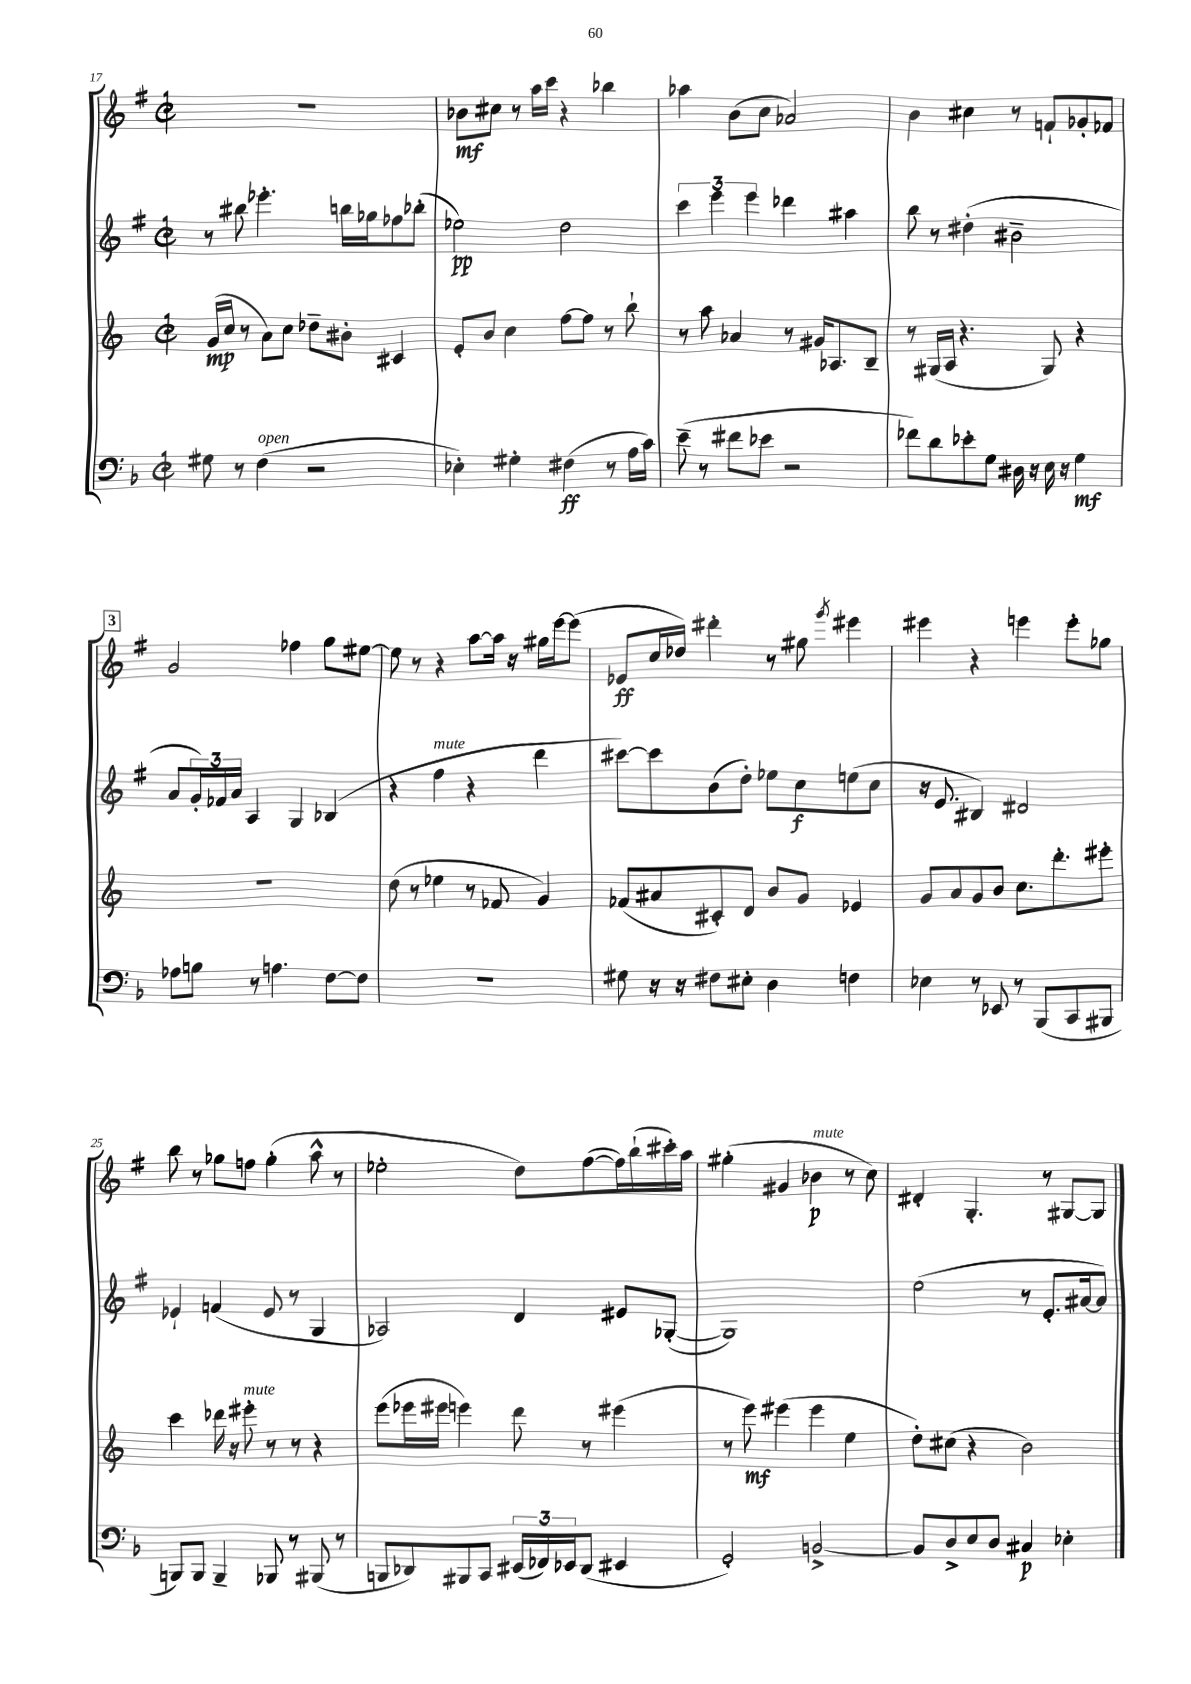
<<
\new StaffGroup <<
\new Staff = "s0" {
    \clef treble \key g \major \defaultTimeSignature \time 2/2
    R1 |
    bes'8\mf cis''8 r8 a''16 c'''16 r4 bes''4 |
    aes''4 b'8( c''8 aes'2) |
    b'4 cis''4 r8 f'8-! ges'8-. fes'8 |
    \mark \markup { \box "3" } g'2 fes''4 g''8 eis''8~ |
    eis''8 r8 r4 a''8~ a''16 r16 gis''16 e'''16~ e'''8( |
    ees'8\ff c''16 des''16) dis'''4-. r8 gis''8 \acciaccatura { g'''8 } eis'''4 |
    eis'''4 r4 e'''4 e'''8-. ges''8 |
    b''8 r8 ges''8 f''8 ges''4-.( a''8-^ r8 |
    ees''2-. d''8) fis''8~( fis''16) b''16-!( cis'''16-.) a''16 |
    gis''4-.( gis'4 bes'4\p^\markup { \italic "mute" } r8 c''8) |
    dis'4-. g4.-. r8 gis8~ gis8 \bar "|." |
}
\new Staff = "s1" {
    \clef treble \key g \major \defaultTimeSignature \time 2/2
    r8 bis''8 ees'''4.-. b''16 ges''16 fes''8 bes''8-.( |
    ees''2\pp) d''2 |
    \tuplet 3/2 { c'''4 e'''4 e'''4 } des'''4 ais''4 |
    b''8 r8 dis''4-.( bis'2-- |
    \mark \markup { \box "3" } a'8 \tuplet 3/2 { g'16-.) fes'16 a'16 } a4 g4 bes4( |
    r4 fis''4^\markup { \italic "mute" } r4 d'''4 |
    cis'''8~) cis'''8 b'8( d''8-.) ees''8 c''8\f e''8( c''8 |
    r16 e'8. bis4) dis'2 |
    ees'4-! f'4( ees'8 r8 g4 |
    aes2) d'4 eis'8 ges8~-.( |
    ges1) |
    e''2( r8 e'8.-. ais'16~ ais'8) \bar "|." |
}
\new Staff = "s2" {
    \clef treble \key c \major \defaultTimeSignature \time 2/2
    g'16\mp( c''16 r8 a'8) c''8 des''8-- bis'8-. cis'4 |
    e'8-. b'8 c''4 f''8~ f''8 r8 b''8-! |
    r8 a''8 aes'4 r8 gis'16 aes8. b8-- |
    r8 gis16( a16 r4. gis8) r4 |
    \mark \markup { \box "3" } R1 |
    d''8( r8 ees''4 r8 fes'8 g'4) |
    fes'8( ais'8 cis'8-.) d'8 b'8 g'8 ees'4 |
    g'8 a'8 g'8 b'8 c''8. d'''8.-. eis'''8-. |
    c'''4 des'''16 r16 eis'''8-.^\markup { \italic "mute" } r8 r8 r4 |
    e'''8( ees'''16 eis'''16 e'''4) d'''8 r8 eis'''4( |
    r8 e'''8\mf) eis'''4( eis'''4 e''4 |
    d''8-.) cis''8( r4 b'2) \bar "|." |
}
\new Staff = "s3" {
    \clef bass \key f \major \defaultTimeSignature \time 2/2
    gis8 r8 f4^\markup { \italic "open" }( r2 |
    ees4-.) gis4-. fis4\ff( r8 a16 c'16) |
    e'8--( r8 fis'8 ees'8 r2 |
    fes'8) d'8 ees'8-. g8 dis16 r16 e16 r16 g4\mf |
    \mark \markup { \box "3" } aes8 b8 r8 a4. f8~ f8 |
    R1 |
    gis8 r16 r16 fis8 eis8-. d4 f4 |
    ees4 r8 ees,8 r8 bes,,8( c,8 bis,,8 |
    b,,8) b,,8 b,,4-- bes,,8 r8 bis,,8( r8 |
    b,,8 des,8) bis,,8 c,8 \tuplet 3/2 { eis,16( fes,16) ees,16 } des,8( eis,4 |
    g,2-.) b,2~-> |
    b,8 d8-> e8 d8 cis4\p ees4-. \bar "|." |
}
>>
>>
\layout { \context { \Score currentBarNumber = #17 } }
